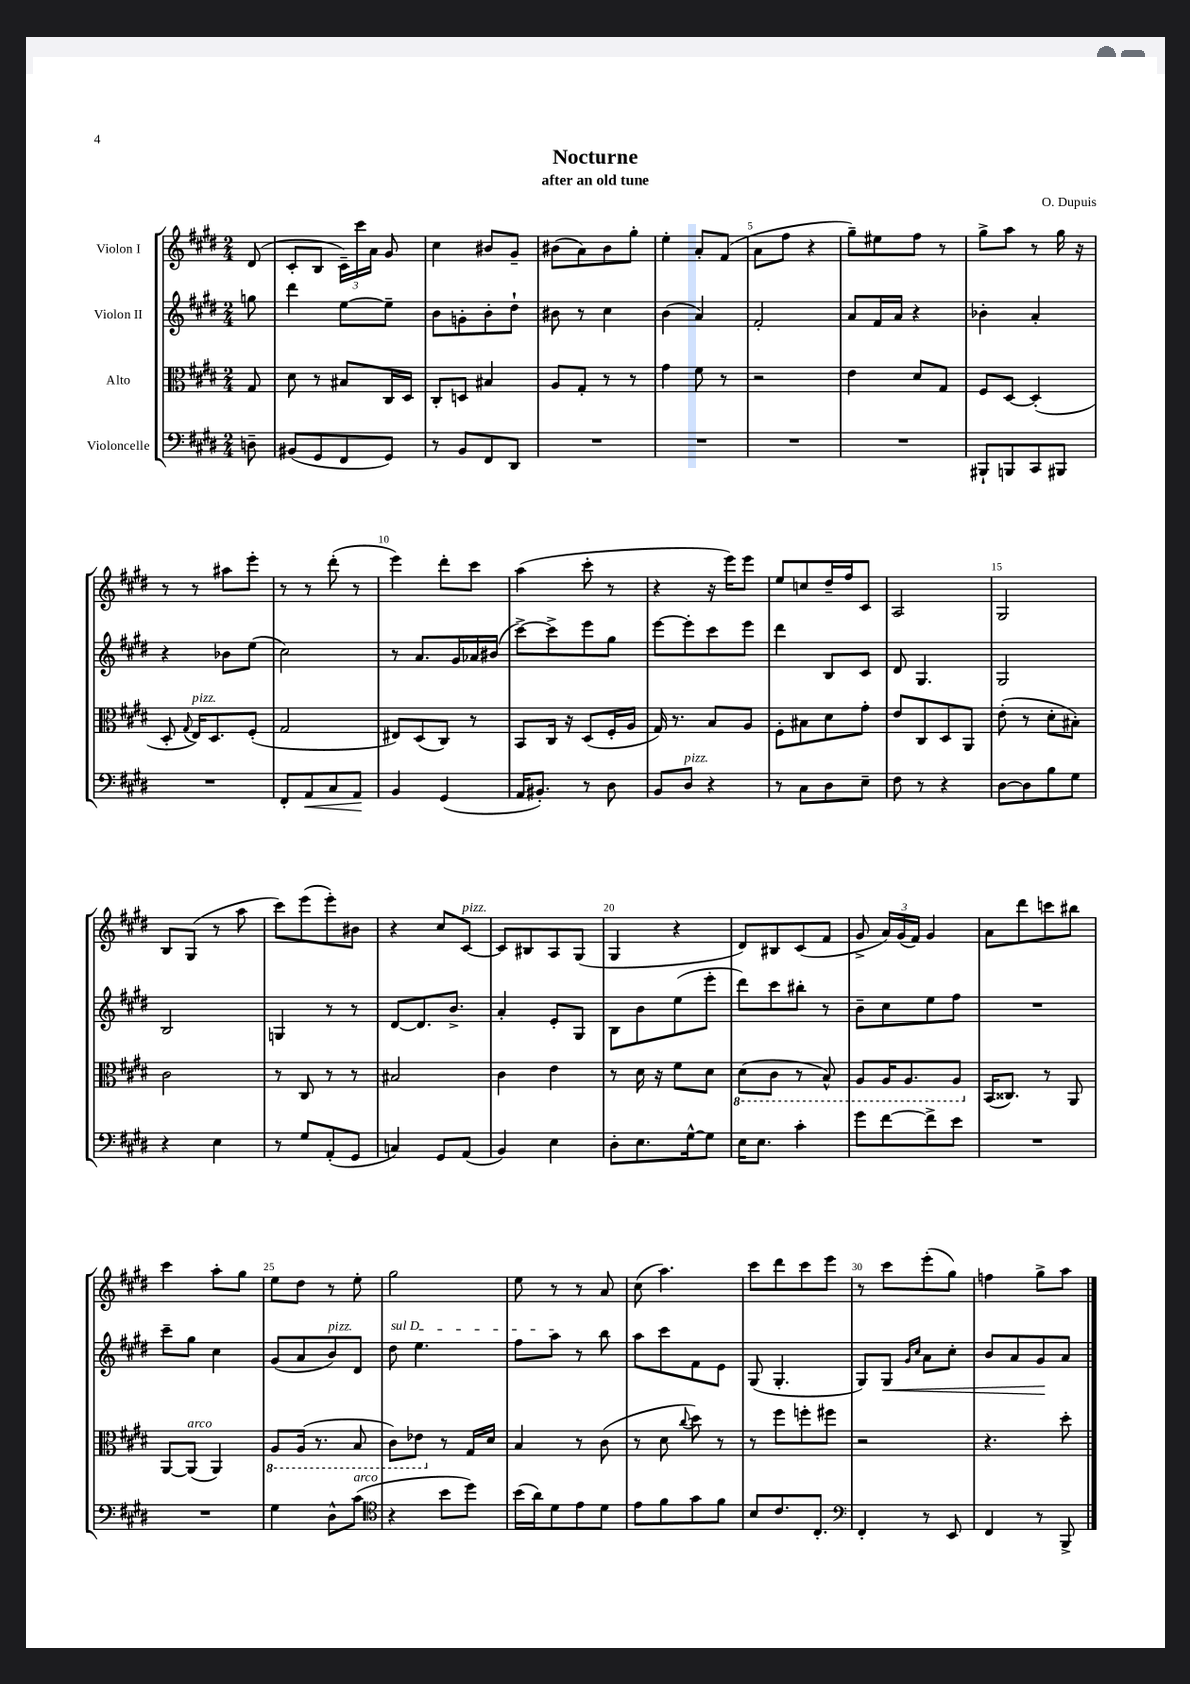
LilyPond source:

\header { title = "Nocturne" composer = "O. Dupuis" subtitle = "after an old tune" }
<<
\new StaffGroup <<
\new Staff = "s0" \with { instrumentName = "Violon I" } {
    \clef treble \key e \major \numericTimeSignature \time 2/4 \partial 8
    \autoBeamOff dis'8( |
    cis'8[-. b8] \tuplet 3/2 { cis'16[--) cis'''16 a'16] } gis'8 |
    cis''4 bis'8[ gis'8]-- |
    bis'8[( a'8) bis'8 gis''8]-. |
    e''4-. a'8[-. fis'8]( |
    a'8[ fis''8] r4 |
    gis''8[--) eis''8 fis''8] r8 |
    gis''8[-> a''8] r8 gis''16 r16 |
    r8 r8 ais''8[ e'''8]-. |
    r8 r8 dis'''8-.( r8 |
    e'''4) dis'''8[-. cis'''8] |
    a''4( cis'''8-. r8 |
    r4 r16 e'''16[) e'''8] |
    e''8[ c''8 dis''16-- fis''16 cis'8] |
    a2 |
    gis2 |
    b8[ gis8]( r8 a''8 |
    cis'''8[) e'''8( e'''8-.) bis'8] |
    r4 cis''8[ cis'8]~^\markup { \italic "pizz." } |
    cis'8[ bis8 a8 gis8]( |
    gis4 r4 |
    dis'8[) bis8 cis'8( fis'8] |
    gis'8-> \tuplet 3/2 { a'16[) gis'16( fis'16]) } gis'4 |
    a'8[ dis'''8 c'''8 bis''8] |
    cis'''4 a''8[-. gis''8] |
    e''8[ dis''8] r8 e''8-. |
    gis''2 |
    e''8 r8 r8 a'8 |
    cis''8( a''4.) |
    cis'''8[ dis'''8 cis'''8 e'''8] |
    r8 cis'''8[ e'''8-.( gis''8]) |
    f''4 gis''8[-> a''8] \bar "|." |
}
\new Staff = "s1" \with { instrumentName = "Violon II" } {
    \clef treble \key e \major \numericTimeSignature \time 2/4 \partial 8
    \autoBeamOff g''8 |
    dis'''4 e''8[~ e''8]-- |
    b'8[ g'8-. b'8-. dis''8]-! |
    bis'8 r8 cis''4 |
    b'4( a'4) |
    fis'2-. |
    a'8[ fis'16 a'16] r4 |
    bes'4-. a'4-. |
    r4 bes'8[ e''8]( |
    cis''2) |
    r8 a'8.[ gis'16 aes'16 bis'16]( |
    cis'''8[~->) cis'''8-> e'''8 gis''8] |
    e'''8[~ e'''8-. cis'''8 e'''8] |
    dis'''4 b8[ cis'8] |
    dis'8 gis4. |
    gis2 |
    b2 |
    g4 r8 r8 |
    dis'8[~ dis'8. b'8.]-> |
    a'4-. e'8[-. gis8] |
    b8[ b'8 e''8( e'''8]-. |
    dis'''8[) cis'''8 bis''8]-. r8 |
    b'8[-- cis''8 e''8 fis''8] |
    R2 |
    cis'''8[-- gis''8] cis''4 |
    gis'8[( a'8 b'8^\markup { \italic "pizz." }) dis'8] |
    \once \override TextSpanner.bound-details.left.text = \markup { \italic "sul D" } dis''8\startTextSpan e''4. |
    fis''8[ a''8]\stopTextSpan r8 b''8 |
    a''8[ cis'''8 fis'8 e'8] |
    gis8( gis4.-. |
    gis8[) gis8]\< \grace { gis'16[ cis''16] } a'8[ cis''8]-. |
    b'8[ a'8 gis'8\! a'8] \bar "|." |
}
\new Staff = "s2" \with { instrumentName = "Alto" } {
    \clef alto \key e \major \numericTimeSignature \time 2/4 \partial 8
    \autoBeamOff gis8 |
    dis'8 r8 bis8[ cis16 dis16] |
    cis8[-. d8] bis4 |
    a8[ gis8]-. r8 r8 |
    gis'4 fis'8 r8 |
    r2 |
    e'4 dis'8[ gis8] |
    fis8[ dis8]~ dis4-.( |
    dis8-. \appoggiatura { gis8 } e16[^\markup { \italic "pizz." }) dis8. fis8]-.( |
    gis2 |
    eis8[) dis8( cis8]) r8 |
    b,8[ cis16] r16 dis8[( fis16-. a16] |
    gis16) r8. b8[ a8] |
    fis8[-. bis8 dis'8 gis'8]-. |
    e'8[ cis8 dis8 a,8] |
    e'8-.( r8 dis'8[-. bis8]-.) |
    cis'2 |
    r8 cis8 r8 r8 |
    bis2 |
    cis'4 e'4 |
    r8 dis'16 r16 fis'8[ dis'8] |
    \ottava #-1 dis8[( cis8] r8 b,8-^) |
    a,8[ a,16 a,8. a,8] \ottava #0 |
    b,16[( cisis8.]) r8 a,8 |
    a,8[~ a,8]^\markup { \italic "arco" }( a,4) |
    \ottava #-1 a,8[ a,16]( r8. b,8 |
    cis8[) ees8] \ottava #0 r8 gis16[ dis'16] |
    b4 r8 cis'8( |
    r8 dis'8 \appoggiatura { cis''8 } dis''8) r8 |
    r8 fis''8[ f''8-. fis''8] |
    r2 |
    r4. dis''8-. \bar "|." |
}
\new Staff = "s3" \with { instrumentName = "Violoncelle" } {
    \clef bass \key e \major \numericTimeSignature \time 2/4 \partial 8
    \autoBeamOff d8-- |
    bis,8[( gis,8 fis,8 gis,8]) |
    r8 b,8[ fis,8 dis,8] |
    R2 |
    R2 |
    R2 |
    R2 |
    bis,,8[-! b,,8 cis,8 bis,,8] |
    R2 |
    fis,8[-. a,8\< cis8 a,8]\! |
    b,4 gis,4( |
    a,16[ bis,8.]-.) r8 dis8 |
    b,8[ dis8]^\markup { \italic "pizz." } r4 |
    r8 cis8[ dis8 e8]-- |
    fis8 r8 r4 |
    dis8[~ dis8 b8 gis8] |
    r4 e4 |
    r8 gis8[ a,8-.( gis,8] |
    c4) gis,8[ a,8]( |
    b,4) e4 |
    dis8[-. e8. gis16~-^ gis8] |
    e16[ e8.] cis'4-. |
    gis'8[ fis'8~ fis'8-> e'8] |
    R2 |
    R2 |
    gis4 dis8[-^ cis'8]^\markup { \italic "arco" }( |
    \clef tenor r4 b'8[ dis''8]) |
    b'16[( a'16) dis'8 e'8 dis'8] |
    e'8[ fis'8 gis'8 fis'8] |
    b8[ cis'8. cis8.]-. |
    \clef bass fis,4-. r8 e,8 |
    fis,4 r8 b,,8-> \bar "|." |
}
>>
>>
\layout { \context { \Score \override BarNumber.break-visibility = ##(#f #t #t) barNumberVisibility = #(every-nth-bar-number-visible 5) } }
